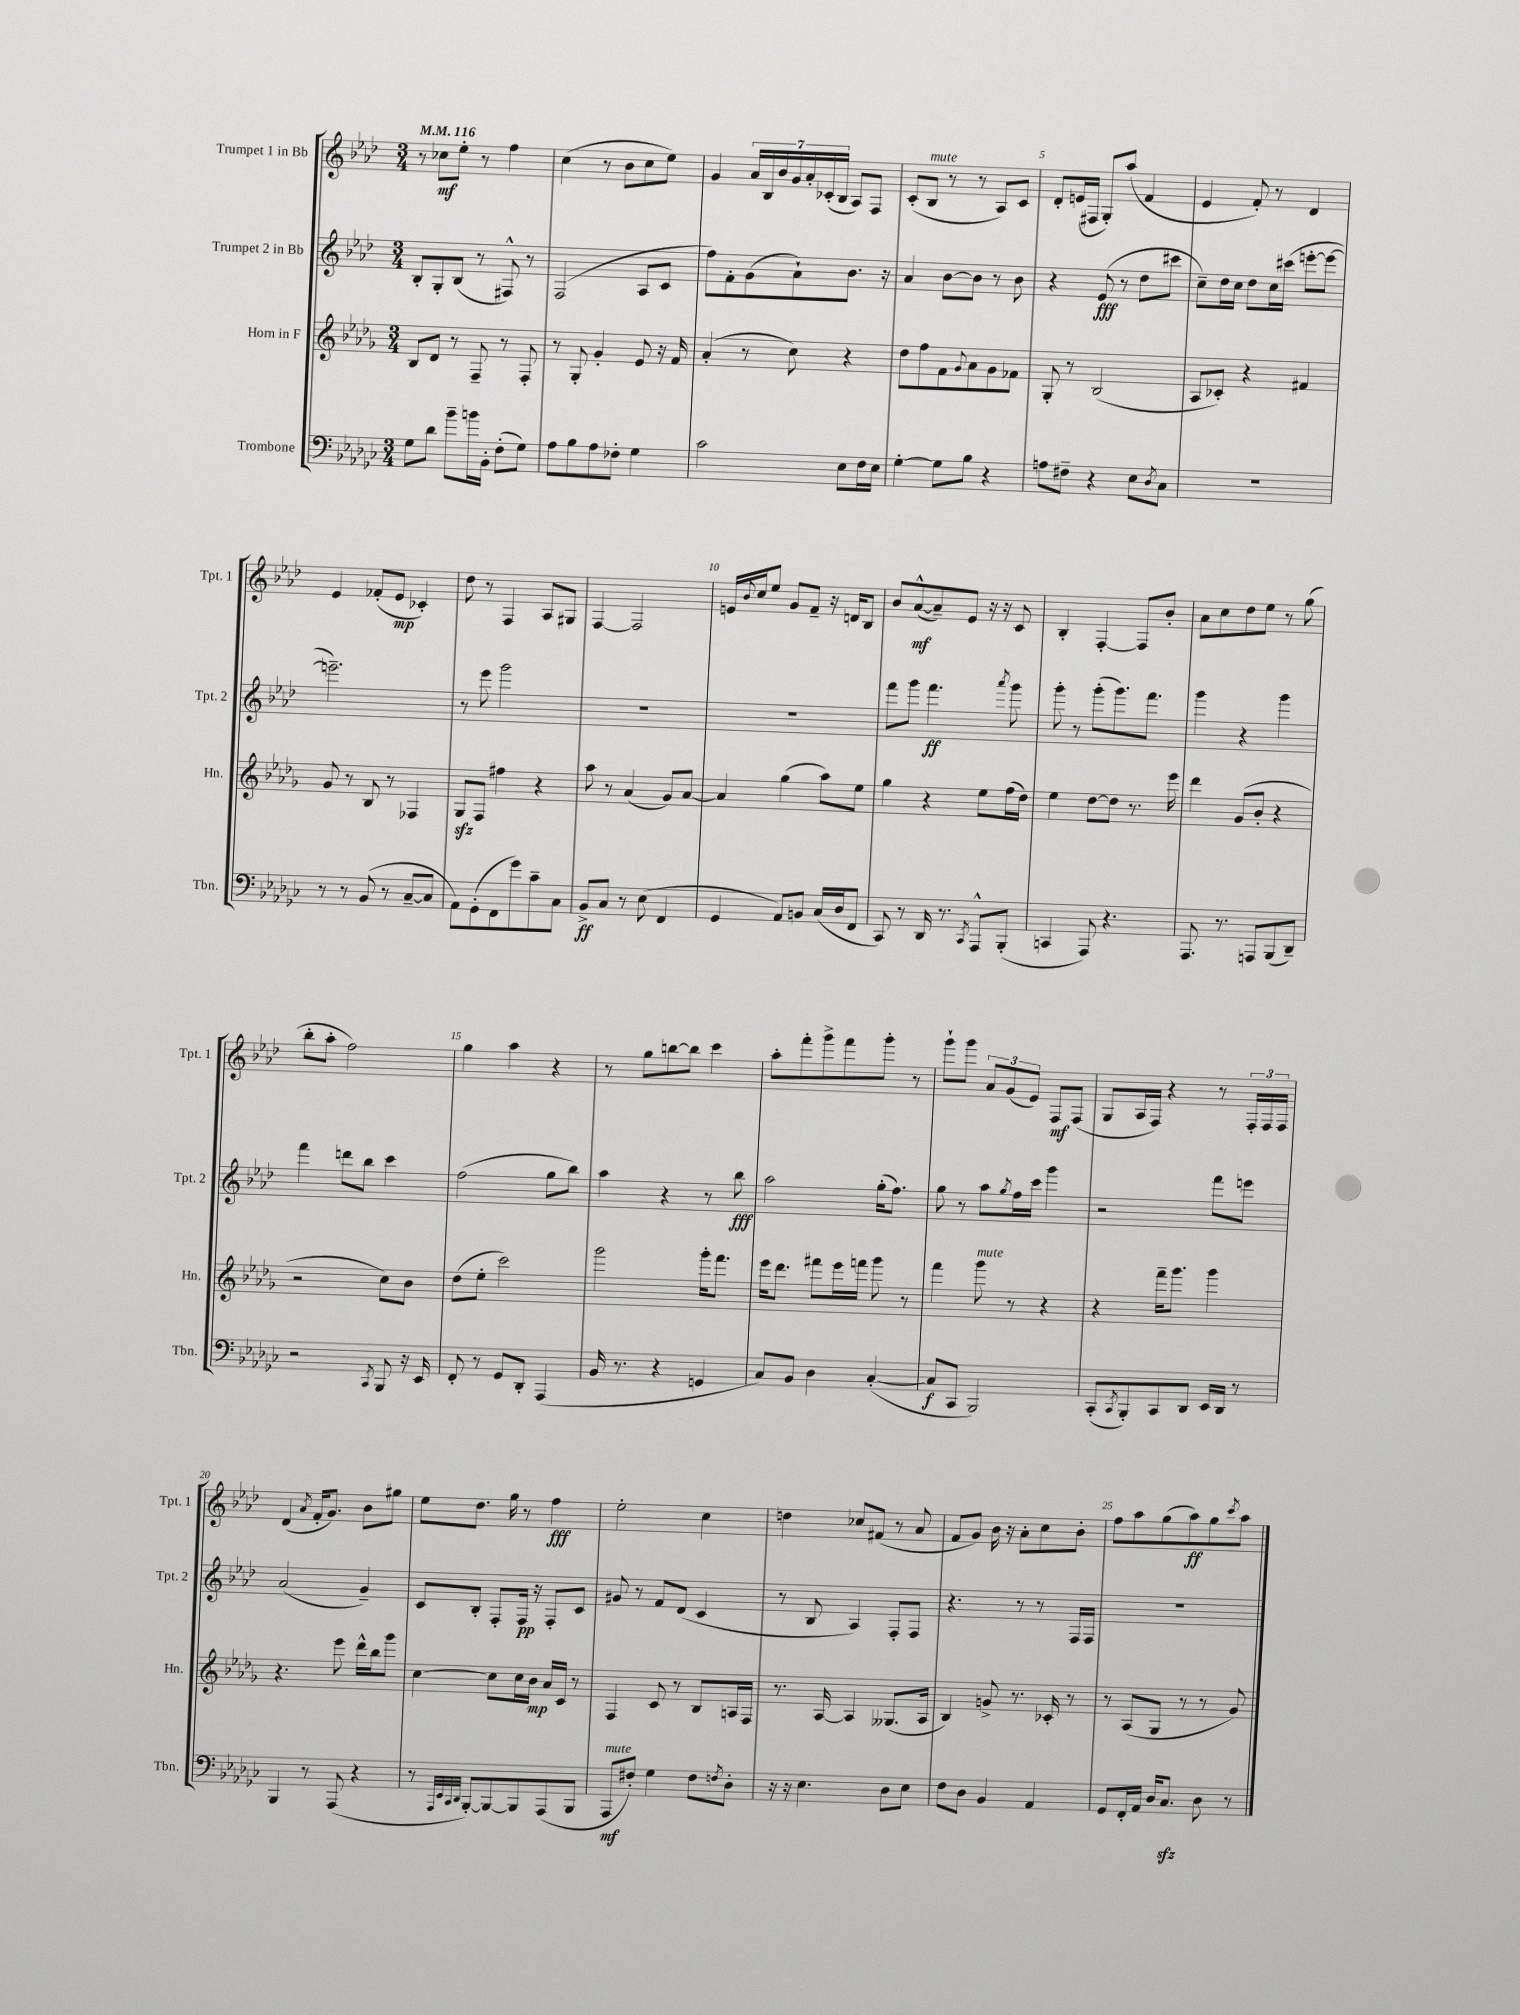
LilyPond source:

<<
\new StaffGroup <<
\new Staff = "s0" \with { instrumentName = "Trumpet 1 in Bb" shortInstrumentName = "Tpt. 1" } {
    \clef treble \key aes \major \numericTimeSignature \time 3/4 \tempo 4 = 116
    r8 ces''8\mf ees''8-. r8 f''4 |
    c''4( r8 bes'8 c''8 ees''8) |
    g'4 \tuplet 7/4 { aes'16 bes16 bes'16 g'16 aes'16-. ces'16-.( bes16 } aes8) f8 |
    c'8-.( bes8^\markup { \italic "mute" } r8 r8 aes8) c'8 |
    des'8-. e'16( fis16 g8-.) aes''8( f'4 |
    ees'4 f'8-.) r8 des'4 |
    ees'4 fes'8-.( ees'8\mp ces'4-.) |
    des''8 r8 f4 aes8 gis8 |
    f4~ f2 |
    e'16 \appoggiatura { bes'8 } c''16 ees''8 g'8 f'8-- r16 d'16 bes8 |
    bes'8 aes'8~-^\mf( aes'8--) ees'8 r16 r16 c'8 |
    bes4-. f4~-. f8 bes'8-. |
    aes'8 c''8 des''8 ees''8 r8 g''8( |
    bes''8-. aes''8-. f''2) |
    g''4 aes''4 r4 |
    r8 g''8 b''8~ b''8 c'''4 |
    aes''8-. f'''8-. g'''8-> f'''8 g'''8-. r8 |
    g'''8-! g'''8 \tuplet 3/2 { aes'8 g'8( ees'8) } f8\mf f8( |
    g8 aes16 f16) r4 r8 \tuplet 3/2 { f16-. f16 f16 } |
    des'4( \acciaccatura { aes'8 } f'16-. g'8.) bes'8 gis''8 |
    ees''8 des''8. g''16 r8 f''4\fff |
    ees''2-. c''4 |
    d''4 ces''8 fis'8( r8 aes'8 |
    f'8 g'8) bes'16 r16 aes'8-. c''8 bes'8-. |
    f''8 aes''8 g''8( aes''8\ff) g''8 \acciaccatura { c'''8 } aes''8 \bar "|." |
}
\new Staff = "s1" \with { instrumentName = "Trumpet 2 in Bb" shortInstrumentName = "Tpt. 2" } {
    \clef treble \key aes \major \numericTimeSignature \time 3/4
    bes8-. g8-. bes8( r8 fis8-^) r8 |
    f2( aes8 c'8 |
    f''8) f'8-. g'8( aes'8-!) bes'8. r16 |
    aes'4 bes'8~ bes'8 r8 bes'8 |
    r4 ees'8\fff( r8 des''8 cis'''8 |
    c''8--) des''16 c''16 des''8 c''16 cis'''16( e'''8~-. e'''8~ |
    e'''2.--) |
    r8 ees'''8 g'''2 |
    R2. |
    R2. |
    f'''8 g'''8 f'''4.\ff \acciaccatura { aes'''8 } g'''8 |
    g'''8-. r8 g'''8-.( g'''8.) f'''8. |
    g'''4 r4 g'''4 |
    f'''4 d'''8 bes''8 c'''4 |
    f''2( g''8 bes''8) |
    aes''4 r4 r8 bes''8\fff |
    aes''2 g''16-.( f''8.) |
    g''8 r8 aes''8 \acciaccatura { g''8 } f''16 c'''16 g'''4 |
    r2 f'''8 e'''8 |
    aes'2( g'4--) |
    c'8 bes8-. f8-. f16\pp r16 f8-. c'8 |
    gis'8 r8 f'8 des'8( c'4 |
    r8 bes8 aes4) f8-. f8 |
    r4. r8 r8 f16 f16 |
    R2. \bar "|." |
}
\new Staff = "s2" \with { instrumentName = "Horn in F" shortInstrumentName = "Hn." } {
    \clef treble \key des \major \numericTimeSignature \time 3/4
    bes8 des'8 r8 f8-- r8 f8-. |
    r8 ges8-. ges'4-. ees'8 r16 f'16 |
    aes'4-.( r8 c''8) r4 |
    des''8 f''8 f'8 \appoggiatura { ges'8 } aes'8 ges'8 fes'8 |
    ges8-. r8 bes2( |
    aes8 ces'8-.) r4 fis'4 |
    ges'8 r8 bes8 r8 fes4 |
    ges8\sfz f8 fis''4 r4 |
    aes''8 r8 aes'4( ges'8) aes'8~ |
    aes'4 ges''4( aes''8) ees''8 |
    ges''4 r4 ees''8 f''16( des''16) |
    ees''4 des''8~ des''8 r8. ees'''16 |
    des'''4 ges'8( bes'8-. r4 |
    r2 c''8) bes'8 |
    des''8( ees''8-. c'''2) |
    ges'''2 ges'''16-. f'''8. |
    ees'''16 des'''8. fis'''8 ees'''16 f'''16 ges'''8 r8 |
    f'''4 ges'''8^\markup { \italic "mute" } r8 r4 |
    r4 f'''16-- ges'''8. ges'''4 |
    r4. ees'''8 des'''16-^ bes''16 ges'''8 |
    c''4~ c''8 c''16 bes'16\mp aes'16 c'16 r8 |
    f4 c'8 r8 bes8 a16 f16 |
    r8. aes16~ aes4 geses8.( aes16 |
    bes4) g'8-> r8. ces'16-. r8 |
    r8 aes8( ges8 r8 r8 ges'8) \bar "|." |
}
\new Staff = "s3" \with { instrumentName = "Trombone" shortInstrumentName = "Tbn." } {
    \clef bass \key ges \major \numericTimeSignature \time 3/4
    ges8 des'8 bes'8-- b'16 bes,16-. f8-.( ges8) |
    aes8 bes8 aes8 fes8-. ges4 |
    ces'2 ees8 f16 ees16 |
    ges4~-. ges8 bes8 r4 |
    a8 fis8-- r4 ees8 \acciaccatura { des8 } ces8 |
    R2. |
    r8 r8 bes,8( r8 ces8~-- ces8 |
    aes,8) ges,8-.( f,8 ges'8) ces'8-- ces8 |
    bes,8->\ff ces8 r8 ees8( f,4 |
    ges,4 aes,8) b,8 ces16( des16 f,8 |
    ces,8) r8 des,16 r8. \acciaccatura { ces,8 } aes,,8-^ bes,,8-.( |
    c,4 aes,,8) r4. |
    aes,,8. r8. a,,8 bes,,8( des,8--) |
    r2 \acciaccatura { ces,8 } bes,,8 r16 ees,16 |
    f,8-. r8 ges,8 des,8-. aes,,4( |
    bes,16 r8. r4 g,4 |
    ces8) bes,8 des4 ces4~-.( |
    ces8\f ces,8 bes,,2) |
    ces,8-.( \acciaccatura { ces,8 } bes,,8-.) ces,8 des,8 ees,16 des,16 r8 |
    bes,,4 r8 aes,,8( r4 |
    r8 \grace { aes,,32 ees,32 ces,32 des,32 } bes,,8~-.) bes,,8~ bes,,8 aes,,8( bes,,8 |
    aes,,8\mf^\markup { \italic "mute" } fis8-.) ges4 fis8 \acciaccatura { f8 } des8-. |
    r16 r16 ees4. des8 ees8 |
    f8 des8 bes,4 aes,4 |
    ges,8 f,16-. aes,16 des16 ces8.\sfz des8 r8 \bar "|." |
}
>>
>>
\layout { \context { \Score \override BarNumber.break-visibility = ##(#f #t #t) barNumberVisibility = #(every-nth-bar-number-visible 5) } }
